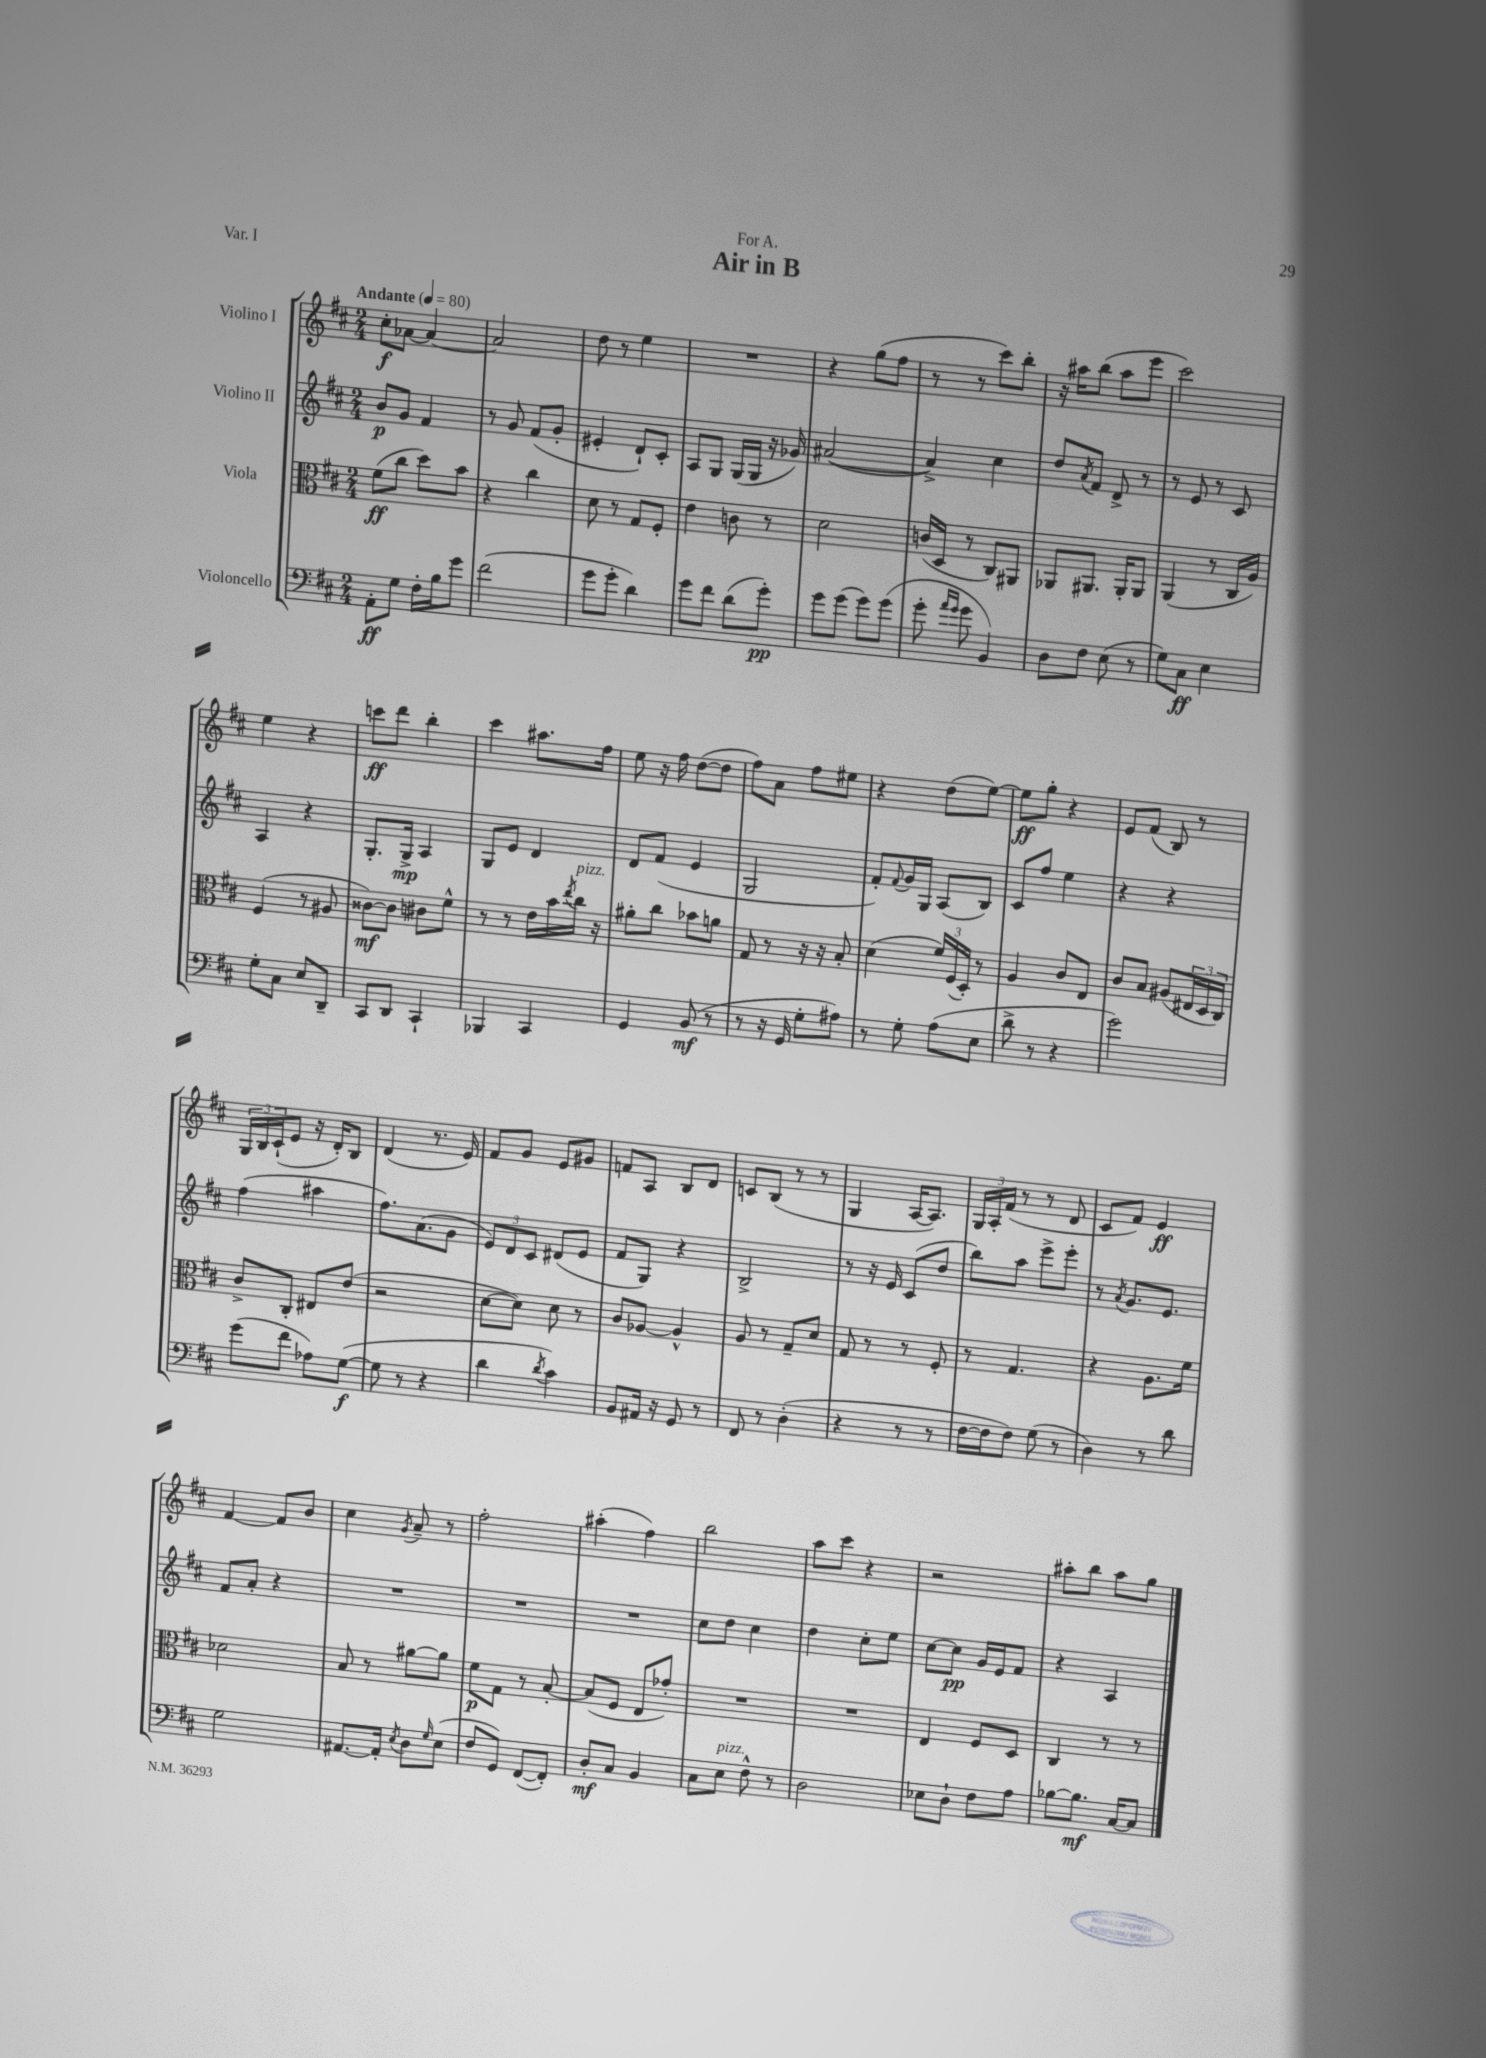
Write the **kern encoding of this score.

**kern	**kern	**kern	**kern
*staff4	*staff3	*staff2	*staff1
*clefF4	*clefC3	*clefG2	*clefG2
*k[f#c#]	*k[f#c#]	*k[f#c#]	*k[f#c#]
*M2/4	*M2/4	*M2/4	*M2/4
*MM80	*MM80	*MM80	*MM80
8AA'	(8f#	8b	8cc#'
8G	8cc#	8g	[8a-
16F#'	8dd)	4f#	4a-_
16B	.	.	.
8g	8b	.	.
=	=	=	=
(2f#	4r	8r	2a-]
.	.	8g	.
.	4cc#	(8f#	.
.	.	8g'	.
=	=	=	=
8g	8d	4e#'	8dd
8g'	8r	.	8r
4d)	8G	8d`)	4ee
.	8F#'	8c#'	.
=	=	=	=
8g	4e	8A	2r
8f#	.	8G	.
(8d	8c	(16G	.
.	.	16G	.
8g')	8r	16r	.
.	.	16g-)	.
=	=	=	=
8g	2d	([2a#	4r
(8g	.	.	.
8g)	.	.	(8gg
(8g	.	.	8ff#
=	=	=	=
8g'	(16c	4a#^])	8r
.	16D	.	.
16qqa	.	.	.
16qqg	.	.	.
8g	8r	.	8r
4BB)	8C#)	4cc#	8ccc#)
.	8AA#	.	8bb'
=	=	=	=
8D	8AA-	8dd	16r
.	.	.	16aa#
.	.	8qa	.
8F#	8.AA#	8f#	(8bb
(8E	.	8d^	8aa#
.	16AA#'	.	.
8r	8AA#	8r	8eee
=	=	=	=
8G)	(4AA	8r	2ccc#)
8C#	.	8e	.
4E	8r	8r	.
.	16C#	8c#	.
.	16A)	.	.
=	=	=	=
8G'	(4F#	4A	4ee
8C#	.	.	.
8E	8r	4r	4r
8DD~	8A#	.	.
=	=	=	=
8CC#	[8c##)	8.G'	8ccc
8DD	8c##]	.	8ddd
.	.	16G^	.
4CC#`	8c#	4A	4bb'
.	8f#^^	.	.
=	=	=	=
4BBB-	8r	8G	4ccc#
.	8r	8e	.
4CC#	16e	4d	8.aa#
.	16b	.	.
.	8qee	.	.
.	16cc#	.	.
.	16r	.	16ff#
=	=	=	=
4GG	8a#'	8d	8ee
.	8cc#	(8f#	16r
.	.	.	16ff#
(8BB	8b-	4e	([8dd
8r	8a	.	8dd]
=	=	=	=
8r	8G	2G	8ff#)
16r	8r	.	8a
16GG	.	.	.
8G'	16r	.	8ff#
.	16r	.	.
8A#)	8B'	.	8ee#
=	=	=	=
8r	(4d	8f#')	4r
.	.	8qqf#	.
8G'	.	16g	.
.	.	16G	.
(8A	24f#)	(8A	(8dd
.	(24F#	.	.
.	24D')	.	.
8E	8r	8B)	[8ee)
=	=	=	=
8d^	4A	8c#	8ee]
8r	.	8ff#	8gg'
4r	8c#	4ee	4r
.	8E	.	.
=	=	=	=
2g)	8c#	4r	8e
.	8B	.	(8f#
.	(8A#	4r	8B)
.	24E#	.	8r
.	24D	.	.
.	24C#)	.	.
=	=	=	=
(8g	8c#^	(4ff#	24G
.	.	.	24B
.	.	.	(24c#`
8f#	8C#'	.	8e
8A-)	8E#	4aa#	16r
.	.	.	16d')
([8G	(8e	.	8B
=	=	=	=
8G]	2r	8.ff#)	(4d
8r	.	.	.
.	.	(8.a	.
4r	.	.	8.r
.	.	8g	.
.	.	.	16e)
=	=	=	=
4d	[8d	12e)	8f#
.	.	12d	.
.	8d])	.	8g
.	.	12c#	.
8qd	.	.	.
4c#)	8d	(8d#	8e
.	8r	8e	8g#
=	=	=	=
8BB	8c#	8f#	8f
16AA#	[8A-	8G)	8A
16r	.	.	.
8GG	4A-^^]	4r	8B
8r	.	.	8d
=	=	=	=
8FF#	8A	2B^	8c
8r	8r	.	(8B
(4D'	8G~	.	8r
.	8d	.	8r
=	=	=	=
4r	8G	8r	4G
.	8r	16r	.
.	.	16e	.
8r	8r	(8c#	[16A
.	.	.	8.A])
8r	8F#'	8dd	.
=	=	=	=
[16F#	8r	8bb)	24G
.	.	.	24A'
16F#]	.	.	.
.	.	.	(24f#
8F#)	4.G	8aa	8r
(8G	.	8eee^	8r
8r	.	8eee'	8d
=	=	=	=
4D)	4r	8r	8c#
.	.	8qa	.
.	.	8.g	8f#)
8r	8.A	.	4e
.	.	8.e	.
8d	.	.	.
.	16f#	.	.
=	=	=	=
2G	2d-	8f#	[4f#
.	.	8a'	.
.	.	4r	8f#]
.	.	.	8b
=	=	=	=
[8.AA#	8B	2r	4cc#
.	8r	.	.
16AA#']	.	.	.
8qE	.	.	8qg
8D	[8a#	.	8a~
16qqG	.	.	.
(8E	8a#]	.	8r
=	=	=	=
8F#	8f#	2r	2ff#'
8GG)	8G	.	.
([8FF#	8r	.	.
8FF#'])	[8B'	.	.
=	=	=	=
8D'	(8B]	2r	(4aa#'
8C#	8F#	.	.
4BB	8E	.	4ff#)
.	8g-')	.	.
=	=	=	=
8C#	2r	8cc#	2bb
8E	.	8dd	.
8F#^^	.	4cc#	.
8r	.	.	.
=	=	=	=
2D	2r	4dd	8aa
.	.	.	8ccc#
.	.	8cc#'	4r
.	.	8ee	.
=	=	=	=
8E-	4E	[8cc#	2r
8D`	.	8cc#]	.
8F#	8F#	16g	.
.	.	16e	.
8A	8D	8f#	.
=	=	=	=
[8B-	4C#	4r	8aa#'
8.B-]	.	.	8bb
.	8r	4A	8aa#
[16C#	.	.	.
8C#]	8r	.	8gg
==	==	==	==
*-	*-	*-	*-
